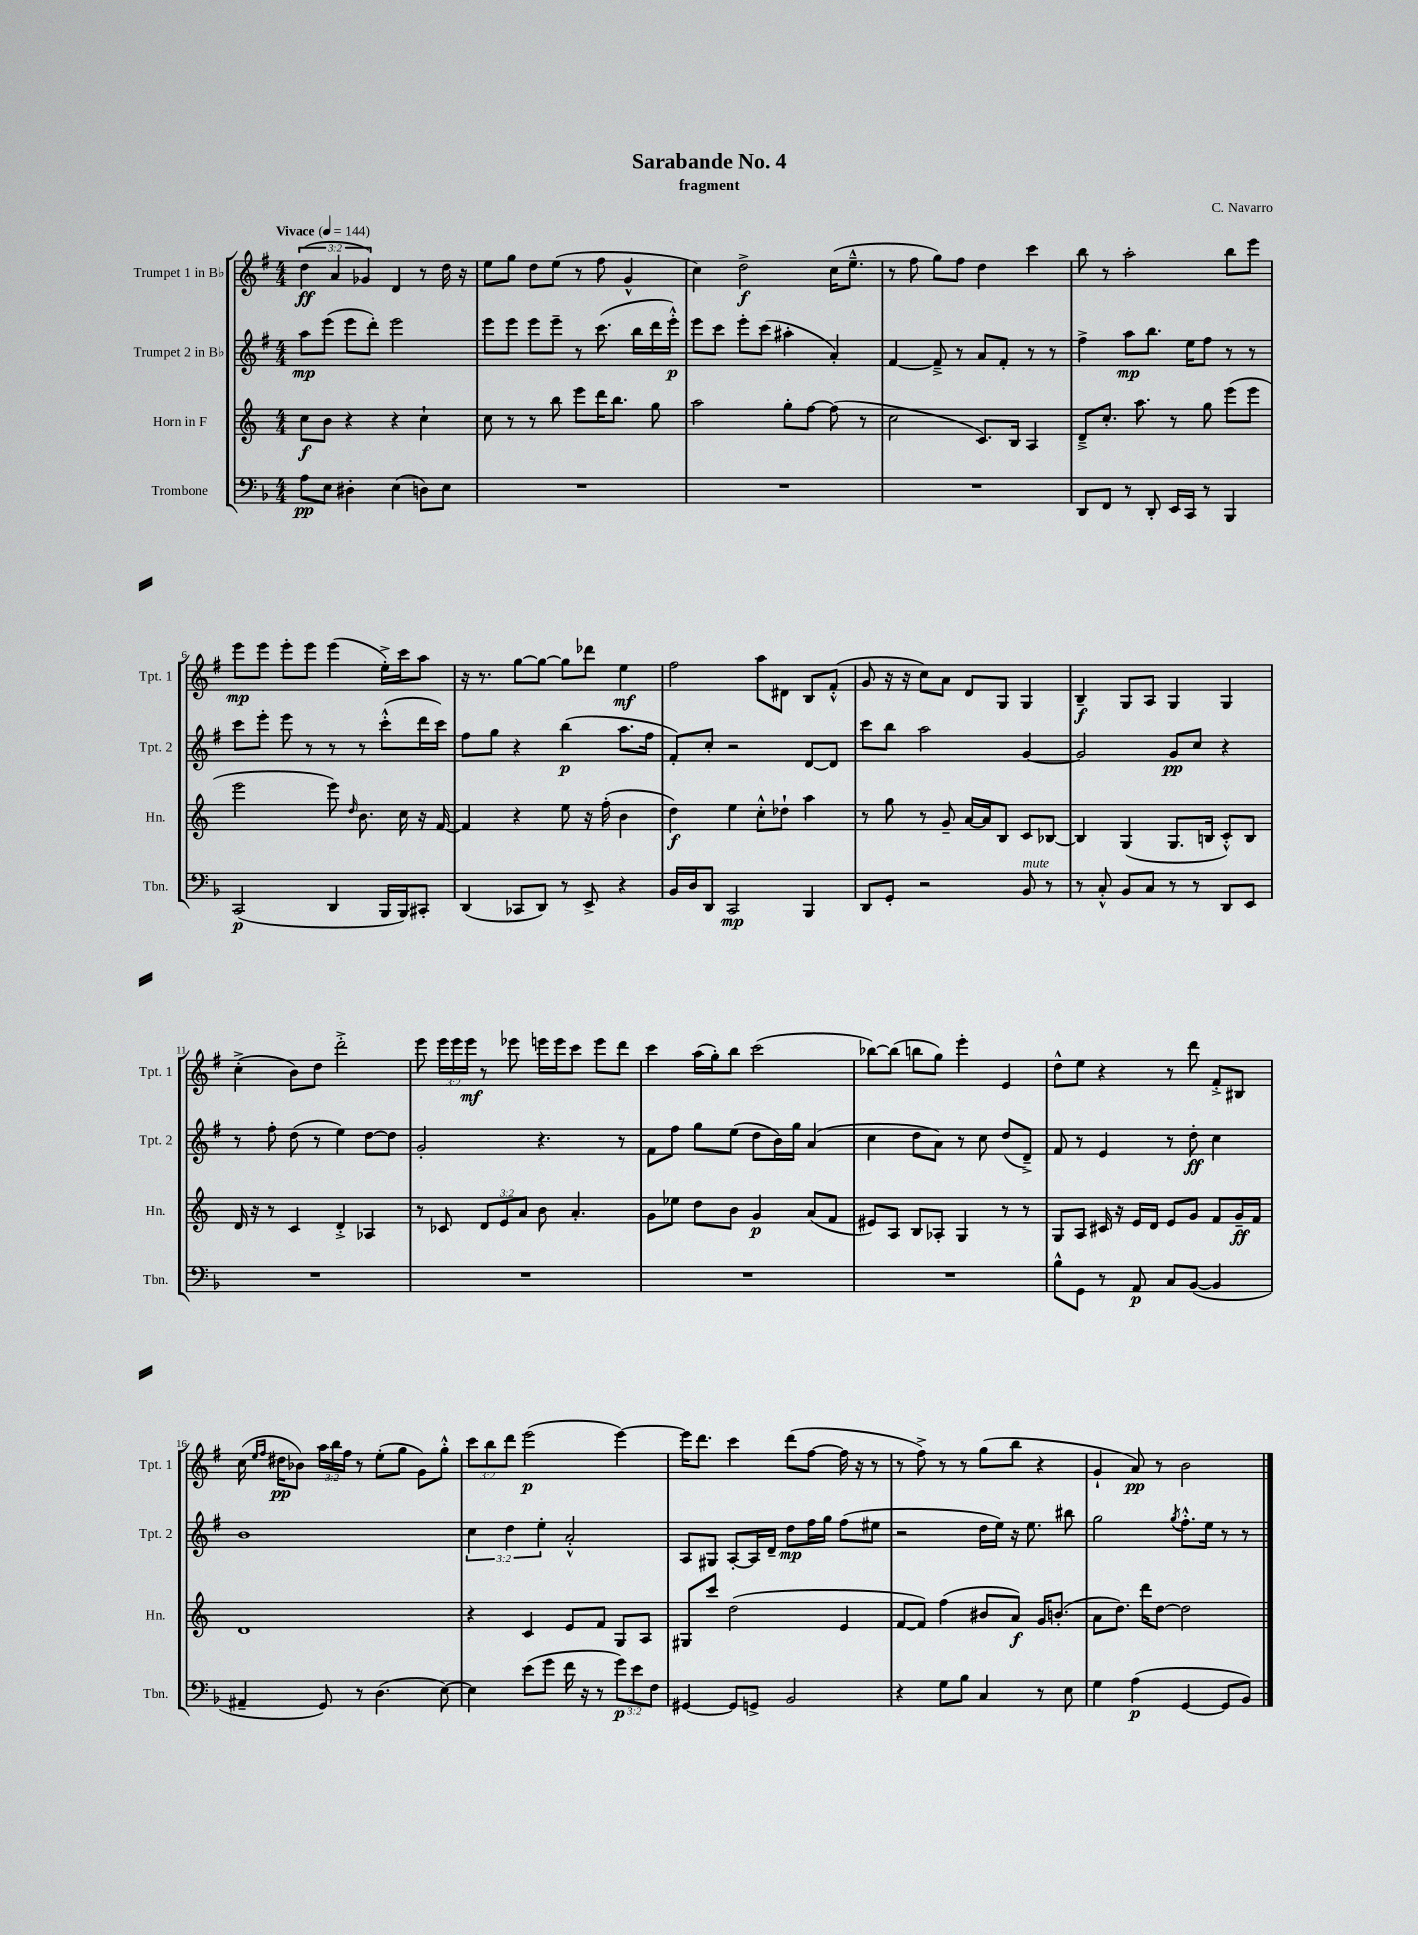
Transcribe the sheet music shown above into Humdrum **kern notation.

**kern	**kern	**kern	**kern
*staff4	*staff3	*staff2	*staff1
*clefF4	*clefG2	*clefG2	*clefG2
*k[b-]	*k[]	*k[f#]	*k[f#]
*M4/4	*M4/4	*M4/4	*M4/4
*MM144	*MM144	*MM144	*MM144
8A	8cc	8aa	(6dd
8E	8b	(8eee	.
.	.	.	6a
4D#'	4r	8eee	.
.	.	.	6g-)
.	.	8ddd')	.
(4E	4r	2eee	4d
8D)	4cc`	.	8r
8E	.	.	16dd
.	.	.	16r
=	=	=	=
1r	8cc	8eee	8ee
.	8r	8eee	8gg
.	8r	8eee	8dd
.	8bb	8eee~	(8ee
.	8eee	8r	8r
.	16ddd	(8.ccc	8ff#
.	8.bb	.	.
.	.	.	4g^^
.	.	16bb	.
.	8gg	16ddd	.
.	.	16eee'^^)	.
=	=	=	=
1r	2aa	8eee	4cc)
.	.	8ccc	.
.	.	8eee'	2dd^
.	.	(8ccc	.
.	8gg'	4aa#'	.
.	[8ff	.	.
.	(8ff]	4a')	(16cc
.	.	.	8.ee~^^
.	8r	.	.
=	=	=	=
1r	2cc	[4f#	8r
.	.	.	8ff#
.	.	8f#~^]	8gg)
.	.	8r	8ff#
.	8.c)	8a	4dd
.	.	8f#'	.
.	16B	.	.
.	4A	8r	4ccc
.	.	8r	.
=	=	=	=
8DD	8d~^	4ff#^	8bb
8FF	8.cc'	.	8r
8r	.	8aa	2aa'
.	8.aa	.	.
8DD'	.	8.bb	.
16EE	8r	.	.
16CC	.	16ee	.
8r	8gg	8ff#	.
4BBB-	(8eee	8r	8bb
.	8eee	8r	8eee
=	=	=	=
(2CC	2eee	8ccc	8eee
.	.	8eee'	8eee
.	.	8eee	8eee'
.	.	8r	8eee
4DD	8eee)	8r	(4eee
.	16qqdd	.	.
.	8.b	8r	.
16BBB-	.	(8ccc'^^	16ee'^)
16BBB-)	16cc	.	16ccc
8CC#'	16r	16ddd	8aa
.	[16f	16ccc)	.
=	=	=	=
(4DD	4f]	8ff#	16r
.	.	.	8.r
.	.	8gg	.
8CC-	4r	4r	[8gg
8DD)	.	.	8gg_
8r	8ee	(4bb	8gg]
8EE^	16r	.	8ddd-
.	(16ff'	.	.
4r	4b	8.aa	4ee
.	.	16ff#	.
=	=	=	=
16BB-	4dd)	8f#')	2ff#
16D	.	.	.
8DD	.	8cc'	.
2CC	4ee	2r	.
.	8cc'^^	.	8aa
.	8dd-`	.	8d#
4BBB-	4aa	[8d	8B
.	.	8d]	(8f#'^^
=	=	=	=
8DD	8r	8ccc	8g
8GG'	8gg	8bb	16r
.	.	.	16r
2r	8r	2aa	8cc)
.	8g~	.	8a
.	[16a	.	8d
.	16a]	.	.
.	8B	.	8G
8BB-	8c	[4g	4G
8r	[8B-	.	.
=	=	=	=
8r	4B-]	2g]	4B~
8C'^^	.	.	.
8BB-	(4G	.	8G
8C	.	.	8A
8r	8.G	8g	4G
8r	.	8cc	.
.	16B	.	.
8DD	8c'^^)	4r	4G
8EE	8B	.	.
=	=	=	=
1r	16d	8r	(4cc'^
.	16r	.	.
.	8r	8ff#'	.
.	4c	(8dd	8b)
.	.	8r	8dd
.	4d'^	4ee)	2ddd'^
.	4A-	[8dd	.
.	.	8dd]	.
=	=	=	=
1r	8r	2g'	8eee
.	8c-	.	24eee
.	.	.	24eee
.	.	.	24eee
.	12d	.	8r
.	12e	.	.
.	.	.	8eee-
.	12a	.	.
.	8b	4.r	16eee
.	.	.	16eee
.	4.a'	.	8ccc
.	.	.	8eee
.	.	8r	8ddd
=	=	=	=
1r	8g	8f#	4ccc
.	8ee-	8ff#	.
.	8dd	8gg	(16aa
.	.	.	16gg')
.	8b	(8ee	8bb
.	4g	8dd	(2ccc
.	.	16b)	.
.	.	16gg	.
.	(8a	(4a	.
.	8f	.	.
=	=	=	=
1r	8e#)	4cc	[8bb-)
.	8A	.	(8bb-]
.	8B	8dd	8bb
.	8A-'	8a)	8gg)
.	4G	8r	4eee'
.	.	8cc	.
.	8r	(8dd	4e
.	8r	8d~^)	.
=	=	=	=
8B-^^	8G	8f#	8dd^^
8GG	8A	8r	8ee
8r	16c#	4e	4r
.	16r	.	.
8AA	16e	.	.
.	16d	.	.
8C	8e	8r	8r
([8BB-	8g	8dd'	8ddd
4BB-]	8f	4cc	8f#'^
.	16g~	.	8B#
.	16f	.	.
=	=	=	=
4AA#~	1d	1b	(16cc
.	.	.	16qqee
.	.	.	16qqff#
.	.	.	16dd#
.	.	.	8b-)
8GG)	.	.	24aa
.	.	.	24bb
.	.	.	24ff#
8r	.	.	8r
(4.D	.	.	(8ee'
.	.	.	8gg
.	.	.	8g)
[8E)	.	.	8gg'^^
=	=	=	=
4E]	4r	6cc	12ccc
.	.	.	12bb
.	.	6dd	12ddd
(8e	4c	.	(2eee
.	.	6ee'	.
8g	.	.	.
16f	8e	2a'^^	.
16r	.	.	.
8r	8f	.	.
12g)	8G	.	[4eee)
12e	.	.	.
.	8A	.	.
12F	.	.	.
=	=	=	=
[4GG#	8G#	8A	16eee]
.	.	.	8.ddd
.	8ccc	8G#	.
8GG#]	(2dd	[8A'	4ccc
8GG^	.	16A]	.
.	.	16d~	.
2BB-	.	8dd	(8ddd
.	.	16ff#	[8ff#
.	.	16gg	.
.	4e	(8ff#	16ff#]
.	.	.	16r
.	.	8ee#	8r
=	=	=	=
4r	[8f	2r	8r
.	8f])	.	8ff#^)
8G	(4ff	.	8r
8B-	.	.	8r
4C	8b#	16dd	(8gg
.	.	16ee)	.
.	8a)	16r	8bb
.	.	8.ee	.
8r	16g	.	4r
.	(8.b'	.	.
8E	.	8bb#	.
=	=	=	=
4G	8a	2gg	4g`
.	8.dd)	.	.
(4A	.	.	8a)
.	16ddd	.	.
.	[8dd	.	8r
.	.	8qgg	.
[4GG	2dd]	8.ff#'^^	2b
.	.	16ee	.
8GG]	.	8r	.
8BB-)	.	8r	.
==	==	==	==
*-	*-	*-	*-
